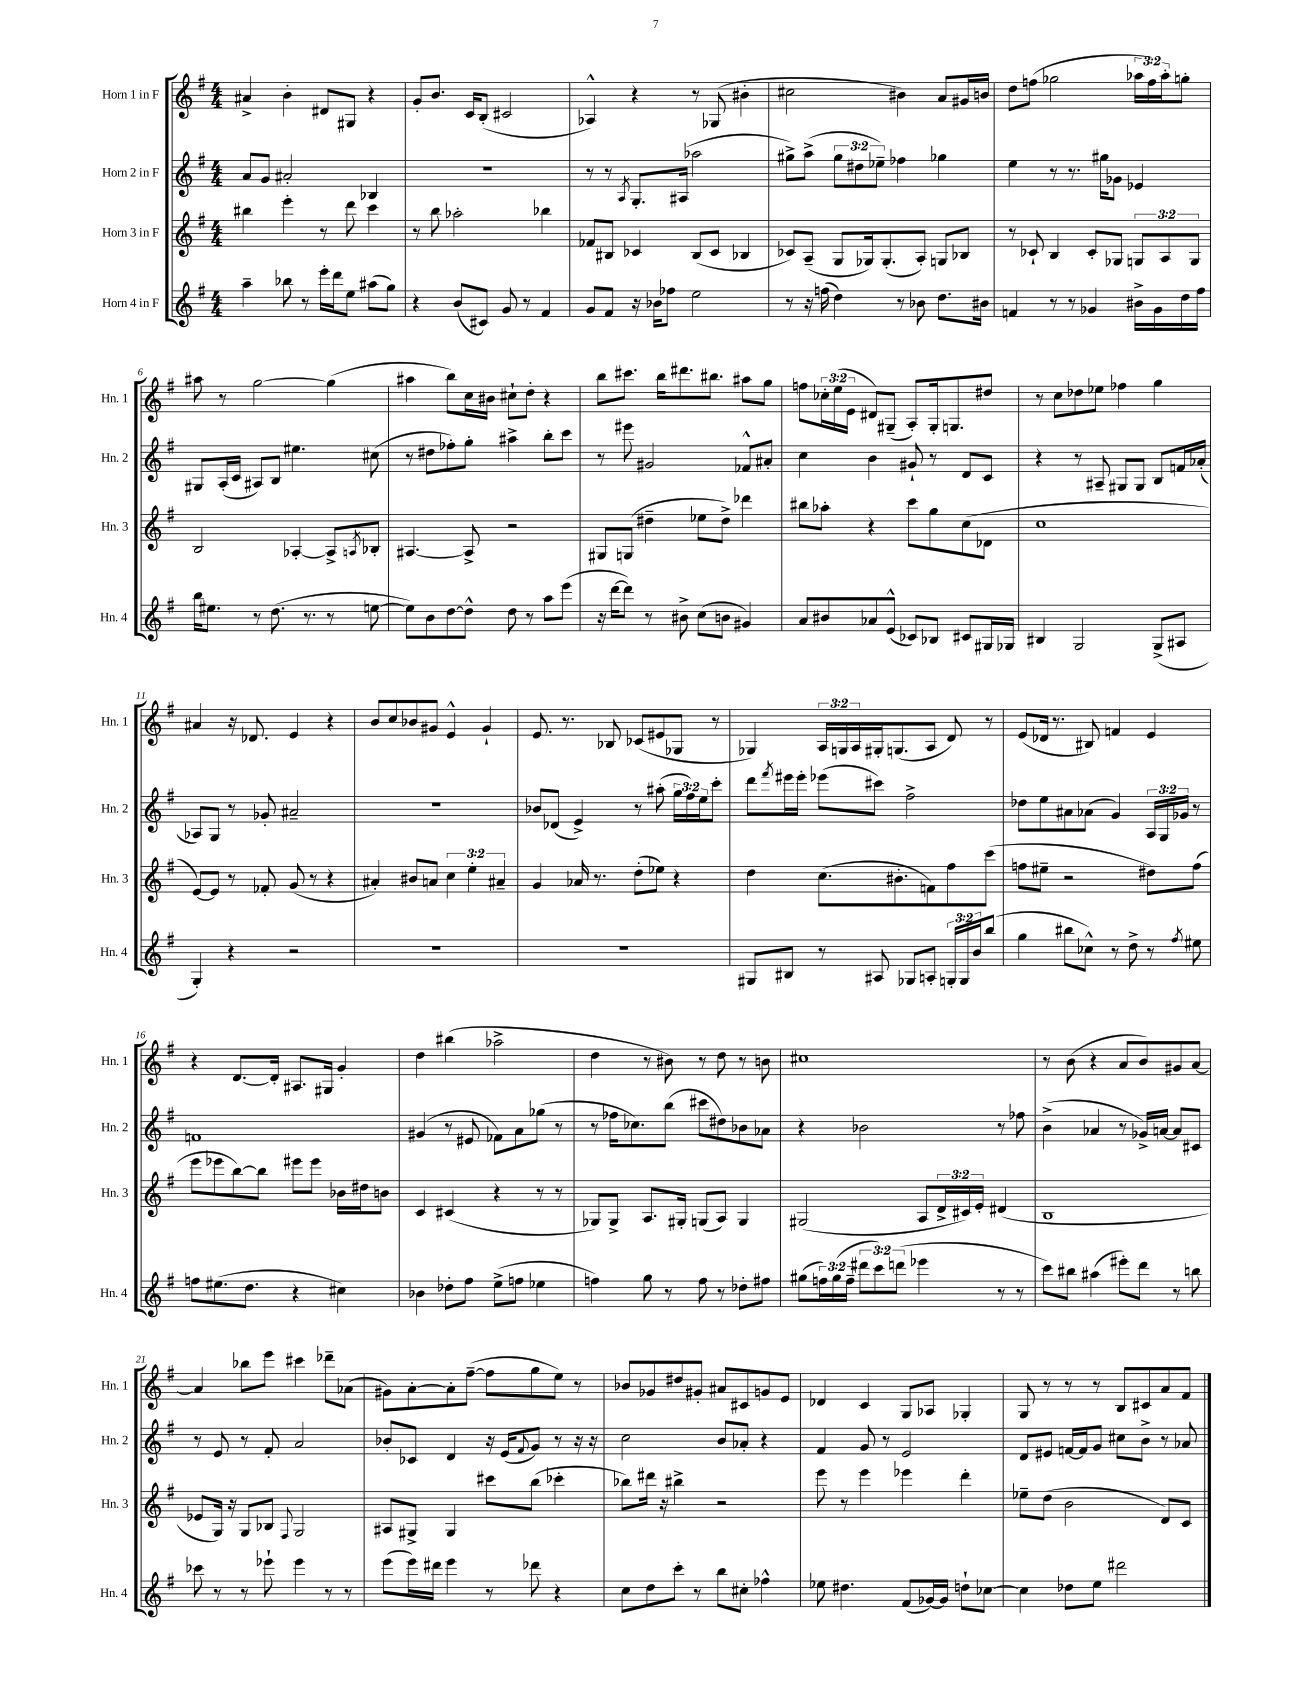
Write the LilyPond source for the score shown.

<<
\new StaffGroup <<
\new Staff = "s0" \with { instrumentName = "Horn 1 in F" shortInstrumentName = "Hn. 1" } {
    \clef treble \key g \major \numericTimeSignature \time 4/4 \override Staff.TupletNumber.text = #tuplet-number::calc-fraction-text
    ais'4-> b'4-. dis'8 gis8 r4 |
    g'8-. b'8. c'16 b8-.( cis'2 |
    aes4-^) r4 r8 ges8( bis'4-. |
    cis''2 bis'4) a'8 gis'16 b'16 |
    d''8 f''8( ges''2 \tuplet 3/2 { aes''16 f''16) aes''16-. } g''8-. |
    ais''8 r8 g''2~ g''4( |
    ais''4 b''8) c''16 bis'16 cis''8-! d''8-. r4 |
    b''8 cis'''8. b''16 dis'''8. bis''8. ais''8 g''8 |
    f''8 \tuplet 3/2 { ces''16-. e''16( e'16 } dis'8) gis8--( a8-.) gis16-. g8. dis''8 |
    r8 c''8 des''8 ees''8 fes''4 g''4 |
    ais'4 r16 des'8. e'4 r4 |
    b'8 c''8 bes'8 gis'8 e'4-^ gis'4-! |
    e'8. r8. bes8 ces'8( eis'8 ges8 r8 |
    ges4) \tuplet 3/2 { a16 g16 a16 } gis16-. g8.( a8 d'8) r8 |
    e'8( des'16 r8. bis8) f'4 e'4 |
    r4 d'8.~ d'16-. ais8. gis16 g'4-. |
    d''4 bis''4( aes''2-> |
    d''4 r8 bis'8) r8 d''8 r8 b'8 |
    cis''1 |
    r8 b'8( r4 a'8 b'8) gis'8 a'8~ |
    a'4 bes''8 e'''8 cis'''4 des'''8-- aes'8( |
    gis'8) a'8~-. a'8-. fis''8~--( fis''8 g''8 e''8) r8 |
    bes'8 ges'8 dis''8 gis'8-. ais'8 cis'8 g'8 e'8 |
    des'4 c'4 g8 aes8 ges4-. |
    g8 r8 r8 r8 b8 cis'8 a'8 fis'8 \bar "|." |
}
\new Staff = "s1" \with { instrumentName = "Horn 2 in F" shortInstrumentName = "Hn. 2" } {
    \clef treble \key g \major \numericTimeSignature \time 4/4 \override Staff.TupletNumber.text = #tuplet-number::calc-fraction-text
    a'8 g'8 ais'2-. bes4 |
    R1 |
    r8 r8 \acciaccatura { a8 } g8.-. ais16( aes''2 |
    gis''8->) a''8->( \tuplet 3/2 { gis''8 dis''8 ees''8--) } fes''4 ges''4 |
    e''4 r8 r8. gis''16 ges'8 ees'4 |
    gis8 a16-.( c'16 ais8) b8 eis''4. cis''8( |
    r8 dis''8 fes''8-.) g''8-. ais''4-> b''8-. c'''8 |
    r8 eis'''8 gis'2 fes'8-^ ais'8-. |
    c''4 b'4 gis'8-! r8 d'8 c'8 |
    r4 r8 ais8-- gis8 gis8 b8 f'16 aes'16-.( |
    aes8) g8 r8 ges'8-. ais'2-- |
    r1 |
    bes'8 des'8( e'4->) r8 ais''8-.( \tuplet 3/2 { g''16 fis''16) e''16 } c'''8-. |
    d'''8 \acciaccatura { fis'''8 } eis'''16 eis'''16-. ees'''8( cis'''8) fis''2-> |
    des''8 e''8 ais'8 aes'8( g'4) \tuplet 3/2 { a16 g16 ges'16 } r8 |
    f'1 |
    gis'4( r8 eis'8 fes'8) a'8 ges''8( r8 |
    r8 fes''16 ces''8.) b''8( cis'''8 dis''8) bes'8 aes'8 |
    r4 bes'2 r8 fes''8 |
    b'4->( aes'4 r8 ges'16->) a'16~ a'8 cis'8 |
    r8 e'8 r8 fis'8-. a'2 |
    bes'8-. ces'8 d'4 r16 e'16( \appoggiatura { fis'8 } g'8) r8 r16 r16 |
    c''2 b'8 aes'8-. r4 |
    fis'4 g'8 r8 e'2 |
    d'8 eis'8 f'16~ f'16 g'8 cis''8 b'8-> r8 aes'8 \bar "|." |
}
\new Staff = "s2" \with { instrumentName = "Horn 3 in F" shortInstrumentName = "Hn. 3" } {
    \clef treble \key g \major \numericTimeSignature \time 4/4 \override Staff.TupletNumber.text = #tuplet-number::calc-fraction-text
    bis''4 e'''4-. r8 d'''8 c'''4 |
    r8 b''8 aes''2-. bes''4 |
    fes'8 bis8 ces'4 bis8( ces'8 bes4 |
    ces'8) a8--( g8 ges16) ges8.-.( a8-.) g8 bes8 |
    r8 ces'8-! b4 ces'8-. ges8 \tuplet 3/2 { g8 a8 g8 } |
    b2 aes4~-. aes8-> \acciaccatura { a8 } bes8-. |
    ais4.~ ais8-> r2 |
    gis8 g8( dis''4-- ees''8 dis''8->) des'''4 |
    bis''8 aes''8-. r4 c'''8 g''8 c''8( des'8 |
    c''1 |
    e'8~) e'8 r8 fes'8-. g'8( r8 r4 |
    ais'4-.) bis'8 a'8 \tuplet 3/2 { c''4 e''4-. ais'4-- } |
    g'4 aes'16 r8. d''8-.( ees''8) r4 |
    d''4 c''8.( bis'8.-. f'8) fis''8 c'''8( |
    f''8 eis''8-- r2 dis''8) f''8( |
    e'''8 ees'''8 b''8~) b''8 eis'''8 eis'''8 bes'16 dis''16 b'8 |
    c'4 cis'4( r4 r8 r8 |
    ges8) ges8-> a8. gis16-. g8( a8) g4 |
    gis2( a8 \tuplet 3/2 { d'16-> cis'16) e'16-. } dis'4( |
    b1 |
    ees'8 g16) r16 g8 bes8 \appoggiatura { fis8 } g2 |
    ais8 gis8-> gis4 cis'''8 b''8( ces'''4-. |
    bes''8) dis'''16 r16 bis''4-> r2 |
    e'''8 r8 e'''4 ees'''4 d'''4-. |
    ees''8-- d''8( b'2 d'8) c'8 \bar "|." |
}
\new Staff = "s3" \with { instrumentName = "Horn 4 in F" shortInstrumentName = "Hn. 4" } {
    \clef treble \key g \major \numericTimeSignature \time 4/4 \override Staff.TupletNumber.text = #tuplet-number::calc-fraction-text
    a''4-- bes''8 r8 e'''16-. d'''16 e''8 ais''8( g''8) |
    r4 b'8( cis'8) g'8 r8 fis'4 |
    g'8 fis'8 r16 bes'16 fes''8 e''2 |
    r8 r16 f''16( d''4) r8 bes'8 d''8. bis'16 |
    f'4 r8 r8 ges'4 bis'16-> ges'16 d''16 fis''16 |
    b''16 eis''8. r8 d''8.( r8. r8 e''8~ |
    e''8) b'8 d''8~ d''8-^ d''8 r8 a''8 e'''8( |
    r16 d'''16~ d'''8) r8 bis'8-> c''8( b'8 gis'4) |
    a'8 bis'8 aes'8 e'8-^( ces'8) bes8 cis'8 gis16 ges16 |
    bis4 g2 g8->( ais8 |
    g4-.) r4 r2 |
    R1 |
    r1 |
    gis8 bis8 r8 ais8 ges8 a8-. \tuplet 3/2 { g16-. g16 b'16 } b''8( |
    g''4 bis''8 ces''8-^) r8 d''8-> r8 \acciaccatura { fis''8 } eis''8 |
    f''8 eis''8.( d''8. r4 cis''4) |
    bes'4 des''8-. fis''8 e''8->( f''8 ees''4 |
    f''4) g''8 r8 f''8 r8 des''8-. fis''8 |
    gis''8( \tuplet 3/2 { f''16) gis''16( f''16-- } \tuplet 3/2 { dis'''8 c'''8) d'''8( } ees'''4 r8 r8 |
    c'''8) bis''8 ais''4( eis'''8-.) d'''8 r8 b''8 |
    ces'''8 r8 r8 ees'''8-! ees'''4 r8 r8 |
    e'''8( e'''16) dis'''16 e'''4 r8 des'''8 r4 |
    c''8 d''8 c'''8-. r8 b''8 cis''8-. fes''4-^ |
    ees''8 dis''4. fis'8( ges'16~) ges'16 d''8-! ces''8~ |
    ces''4 des''8 e''8 dis'''2 \bar "|." |
}
>>
>>
